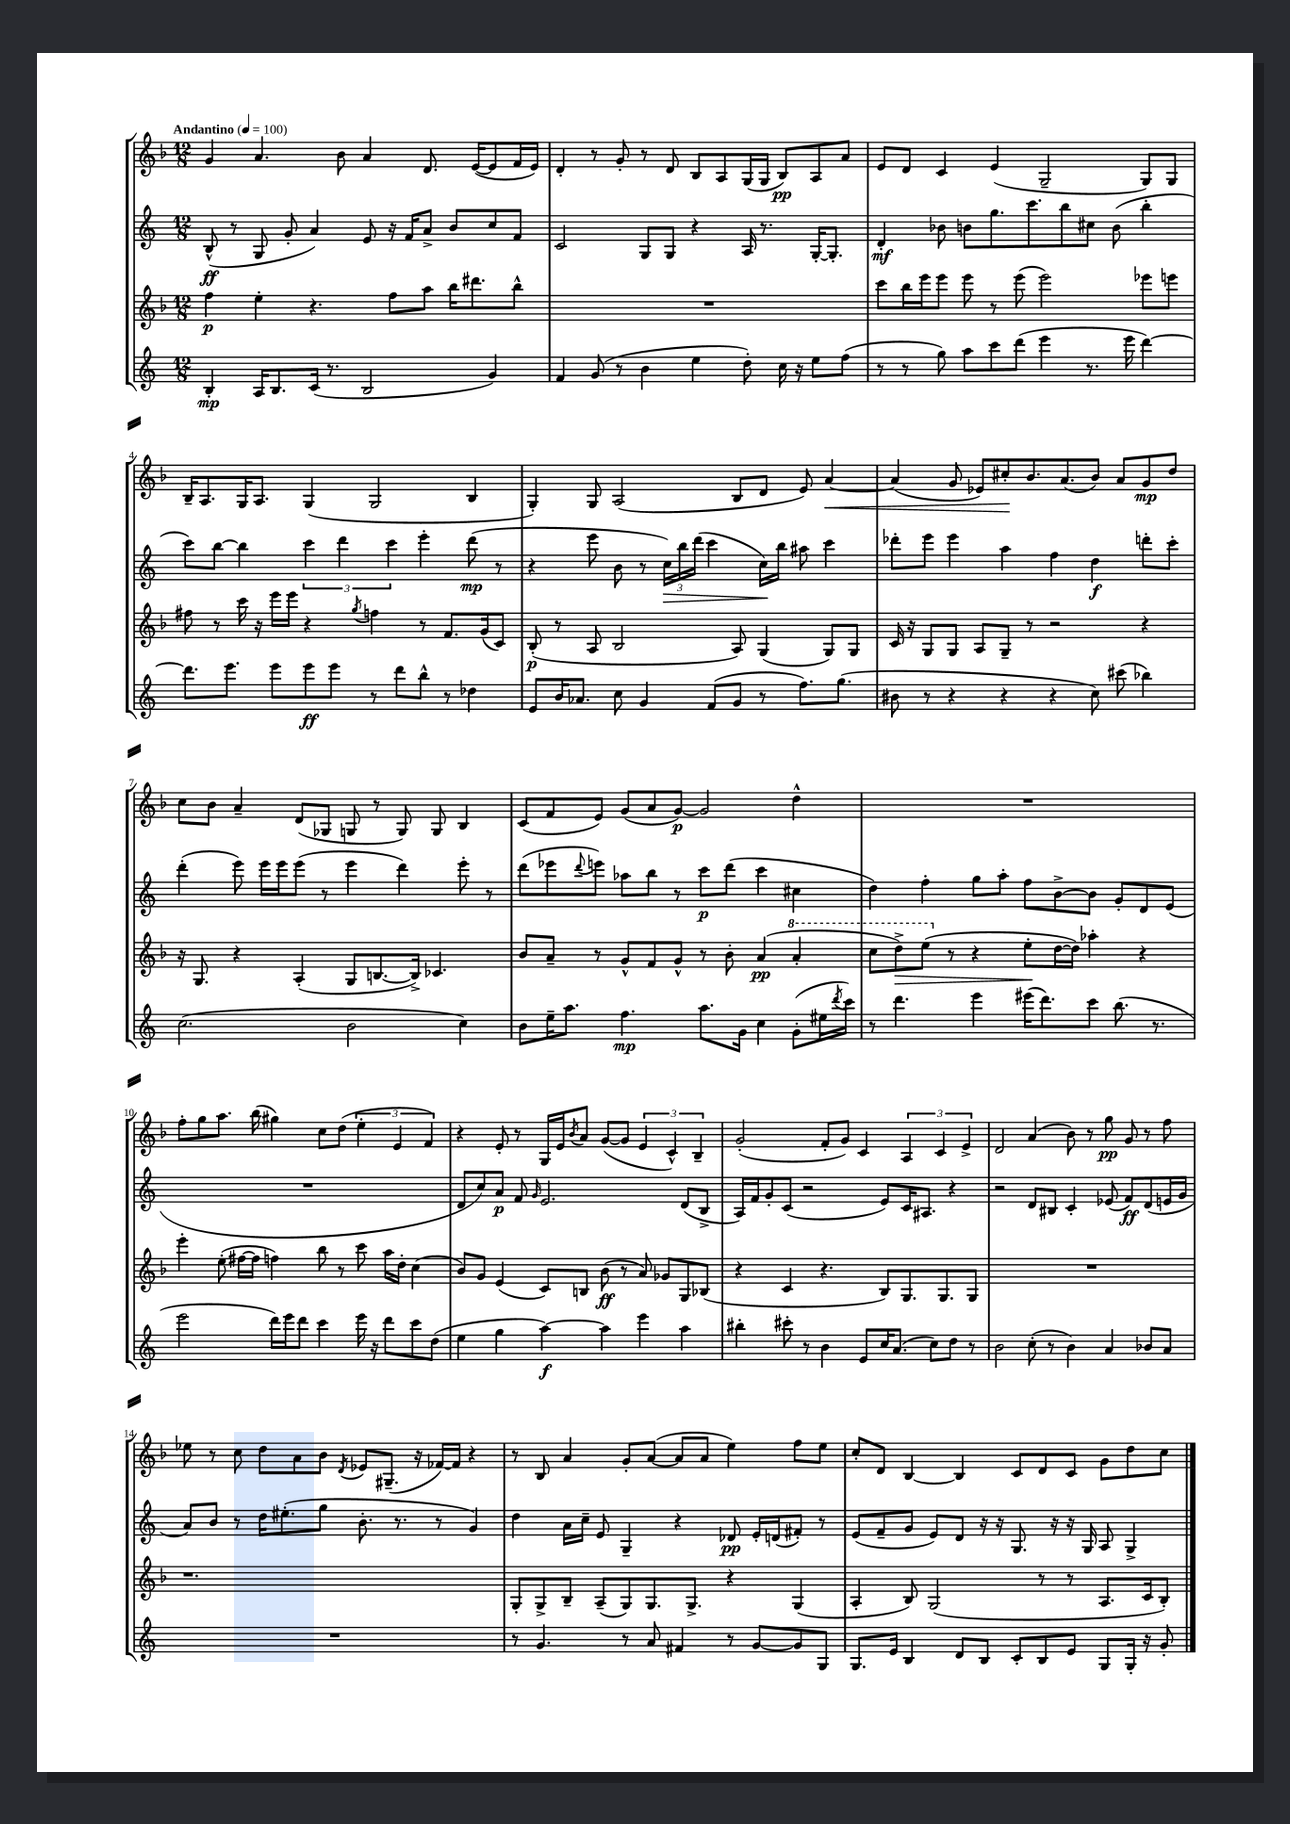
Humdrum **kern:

**kern	**kern	**kern	**kern
*staff4	*staff3	*staff2	*staff1
*clefG2	*clefG2	*clefG2	*clefG2
*k[]	*k[b-]	*k[]	*k[b-]
*M12/8	*M12/8	*M12/8	*M12/8
*MM100	*MM100	*MM100	*MM100
4B'	4ff	(8B^^	4g
.	.	8r	.
16A	4ee'	8G	4.a
8.B	.	.	.
.	.	8g'	.
(16c	4.r	4a)	.
8.r	.	.	.
.	.	.	8b-
2B	.	8e	4a
.	8ff	16r	.
.	.	16f	.
.	8aa	8a^	8.d
.	16bb-	8b	.
.	8.ddd#	.	([16e
4g)	.	8cc	8e]
.	8bb-^^	8f	16f
.	.	.	16e)
=	=	=	=
4f	1.r	2c	4d'
(8g	.	.	8r
8r	.	.	8g'
4b	.	8G	8r
.	.	8G	8d
4ee	.	4r	8B-
.	.	.	8A
8dd')	.	16A	(16G
.	.	8.r	16G
16cc	.	.	8B-)
16r	.	.	.
8ee	.	[16G'	8A
.	.	8.G']	.
(8ff	.	.	8a
=	=	=	=
8r	8ccc	4d'	8e
8r	16bb-	.	8d
.	16eee	.	.
8gg)	8eee	8b-	4c
8aa	8eee	8b	.
8ccc	8r	8.gg	(4e
(8ddd	(8eee	.	.
.	.	8.ccc	.
4eee	2eee)	.	2G~
.	.	8bb	.
8.r	.	8cc#	.
.	.	(8b	.
16eee	.	.	.
[4ddd)	8eee-	4bb'	8G)
.	8eee	.	8G
=	=	=	=
8.ddd]	8ff#	8ccc)	16B-~
.	.	.	8.A
.	8r	[8bb	.
8.eee	.	.	.
.	16ccc	4bb]	16G
.	16r	.	8.A
8eee	16eee	.	.
.	16eee	.	.
8eee	4r	6ccc	(4G
8eee	.	.	.
.	.	6ddd	.
.	8qgg	.	.
8r	4ff	.	2G
.	.	6ccc	.
8ddd	.	.	.
8bb^^	8r	4eee'	.
8r	8.f	.	.
4dd-	.	(8ddd	4B-
.	(16g	.	.
.	8c)	8r	.
=	=	=	=
8e	(8B-'	4r	4G')
16b	8r	.	.
8.a-	.	.	.
.	8A	8eee	8G
8cc	2B-	8b	(2A
4g	.	8r	.
.	.	24cc)	.
.	.	24bb	.
.	.	(24ddd	.
(8f	.	4ccc	.
8g	8A)	.	8B-
8r	(4G	16cc)	8d
.	.	16bb	.
8.ff)	.	8aa#	8e)
.	8G)	4ccc	[4a
(8.gg	.	.	.
.	8G	.	.
=	=	=	=
8b#	16c	8ddd-'	(4a]
.	16r	.	.
8r	8G	8eee	.
4r	8G	4eee	8g
.	8A	.	8e-)
4r	8G~	4aa	8cc#'
.	8r	.	8.b-
4r	2r	4ff	.
.	.	.	(8.a
8cc)	.	4dd	8b-)
(8ccc#	.	.	8a
4bb-)	4r	8ddd'	8g
.	.	8ccc'	8dd
=	=	=	=
(2.cc	16r	(4ddd'	8cc
.	8.G	.	.
.	.	.	8b-
.	4r	8eee)	4a~
.	.	16eee	.
.	.	16eee	.
.	(4A'	(8eee	(8d
.	.	8r	8G-
2b	8G	4eee	8G
.	[8.B	.	8r
.	.	4ddd)	8G)
.	16B^])	.	.
.	4.c-	.	8G
4cc)	.	8eee'	4B-
.	.	8r	.
=	=	=	=
8b	8b-	(8ddd	(8c
16ee~	8a~	8eee-	8f
8.aa	.	.	.
.	.	8qqddd	.
.	8r	8eee)	8e)
4.ff	8g^^	8aa-	(8g
.	8f	8bb	8a
.	8g^^	8r	[8g)
8.aa	8r	8ccc	2g]
.	8b-'	(8ddd	.
16g	.	.	.
4cc	(4a	4ccc	.
(8g'	4aa'	4cc#	4dd^^
16ee#	.	.	.
8qddd	.	.	.
16ccc)	.	.	.
=	=	=	=
8r	8ccc	4dd)	1.r
4.ddd	8ddd^)	.	.
.	(8eee	4ff'	.
.	8r	.	.
4eee	4r	8gg	.
.	.	8aa'	.
(16eee#	8ee'	8ff	.
8.ddd)	.	.	.
.	[16dd	[8b^	.
.	16dd])	.	.
8ccc	4aa-'	8b]	.
(8.bb	.	8g'	.
.	4r	8d	.
8.r	.	.	.
.	.	(8e	.
=	=	=	=
2eee	4eee'	1.r	8ff'
.	.	.	8gg
.	(8ee'	.	8.aa
.	[16ff#	.	.
.	16ff#]	.	(16bb-
16ddd)	4ff)	.	4gg#)
16eee	.	.	.
8ddd	.	.	.
4ccc	8bb-	.	8cc
.	8r	.	(8dd
16eee	8ccc	.	6ee'
16r	.	.	.
8ddd	16aa	.	.
.	.	.	6e
.	16dd'	.	.
8ccc	(4cc	.	.
.	.	.	6f)
(8dd	.	.	.
=	=	=	=
4ee	8b-)	8d	4r
.	8g	8cc)	.
4gg	(4e	8a	8e'
.	.	8f	8r
.	.	16qqg	.
[4aa)	8c)	2.e	16G
.	.	.	16e
.	.	.	8qb-
.	8B	.	8a
4aa]	(8b-	.	([8g
.	8r	.	8g]
4eee	8a)	.	6e
.	8g-	.	.
.	.	.	6c^^)
4aa	8G	(8d	.
.	.	.	6B-~
.	(8B-	8B^	.
=	=	=	=
4bb#'	4r	16A)	(2g'
.	.	16f	.
.	.	8g'	.
8ccc#'	4c	(8c	.
8r	.	2r	.
4b	4.r	.	8f'
.	.	.	8g)
8e	.	.	4c
16cc	8B-)	8e)	.
(8.a	.	.	.
.	8.G	16c	6A
.	.	8.A#	.
8cc)	.	.	.
.	.	.	6c
.	8.G	.	.
8dd	.	4r	.
.	.	.	6e^
8r	8G	.	.
=	=	=	=
2b	1.r	2r	2d
(8cc'	.	8d	(4a
8r	.	8B#	.
4b)	.	4c'	8b-)
.	.	.	8r
4a	.	(8e-	8gg
.	.	8f)	8g
8b-	.	(8d	8r
8a	.	16e	8ff
.	.	16g	.
=	=	=	=
1.r	1.r	8a)	8ee-
.	.	8b	8r
.	.	8r	8cc
.	.	16dd	8dd
.	.	(8.ee#'	.
.	.	.	8a
.	.	8gg	8b-
.	.	.	8qd
.	.	8.b'	8e-
.	.	.	(8.G#~
.	.	8.r	.
.	.	.	16r
.	.	8r	[16f-)
.	.	.	16f-]
.	.	4g)	4r
=	=	=	=
8r	8G'	4dd	8r
4.g	8G^	.	8B-
.	8B-~	16a	4a
.	.	16cc~	.
.	(8A~	8e	.
8r	8G)	4G~	8g'
8a	8.G	.	([8a
4f#	.	4r	8a]
.	8.G^	.	.
.	.	.	8a
8r	4r	8d-	4ee)
[8g	.	16e'	.
.	.	(16d	.
8g]	(4G	8f#')	8ff
8G	.	8r	8ee
=	=	=	=
8.G	4A'	(8e	8cc'
.	.	8f~	8d
16e	.	.	.
4B	8B-)	8g	[4B-
.	(2G	8e)	.
8d	.	8d	4B-]
8B	.	16r	.
.	.	16r	.
8c'	.	8.G	8c
8B	8r	.	8d
.	.	16r	.
8e	8r	16r	8c
.	.	16G	.
8G	8.A	8A	8g
16G'	.	4G^	8dd
16r	16c	.	.
8g'	8B-')	.	8cc
==	==	==	==
*-	*-	*-	*-
